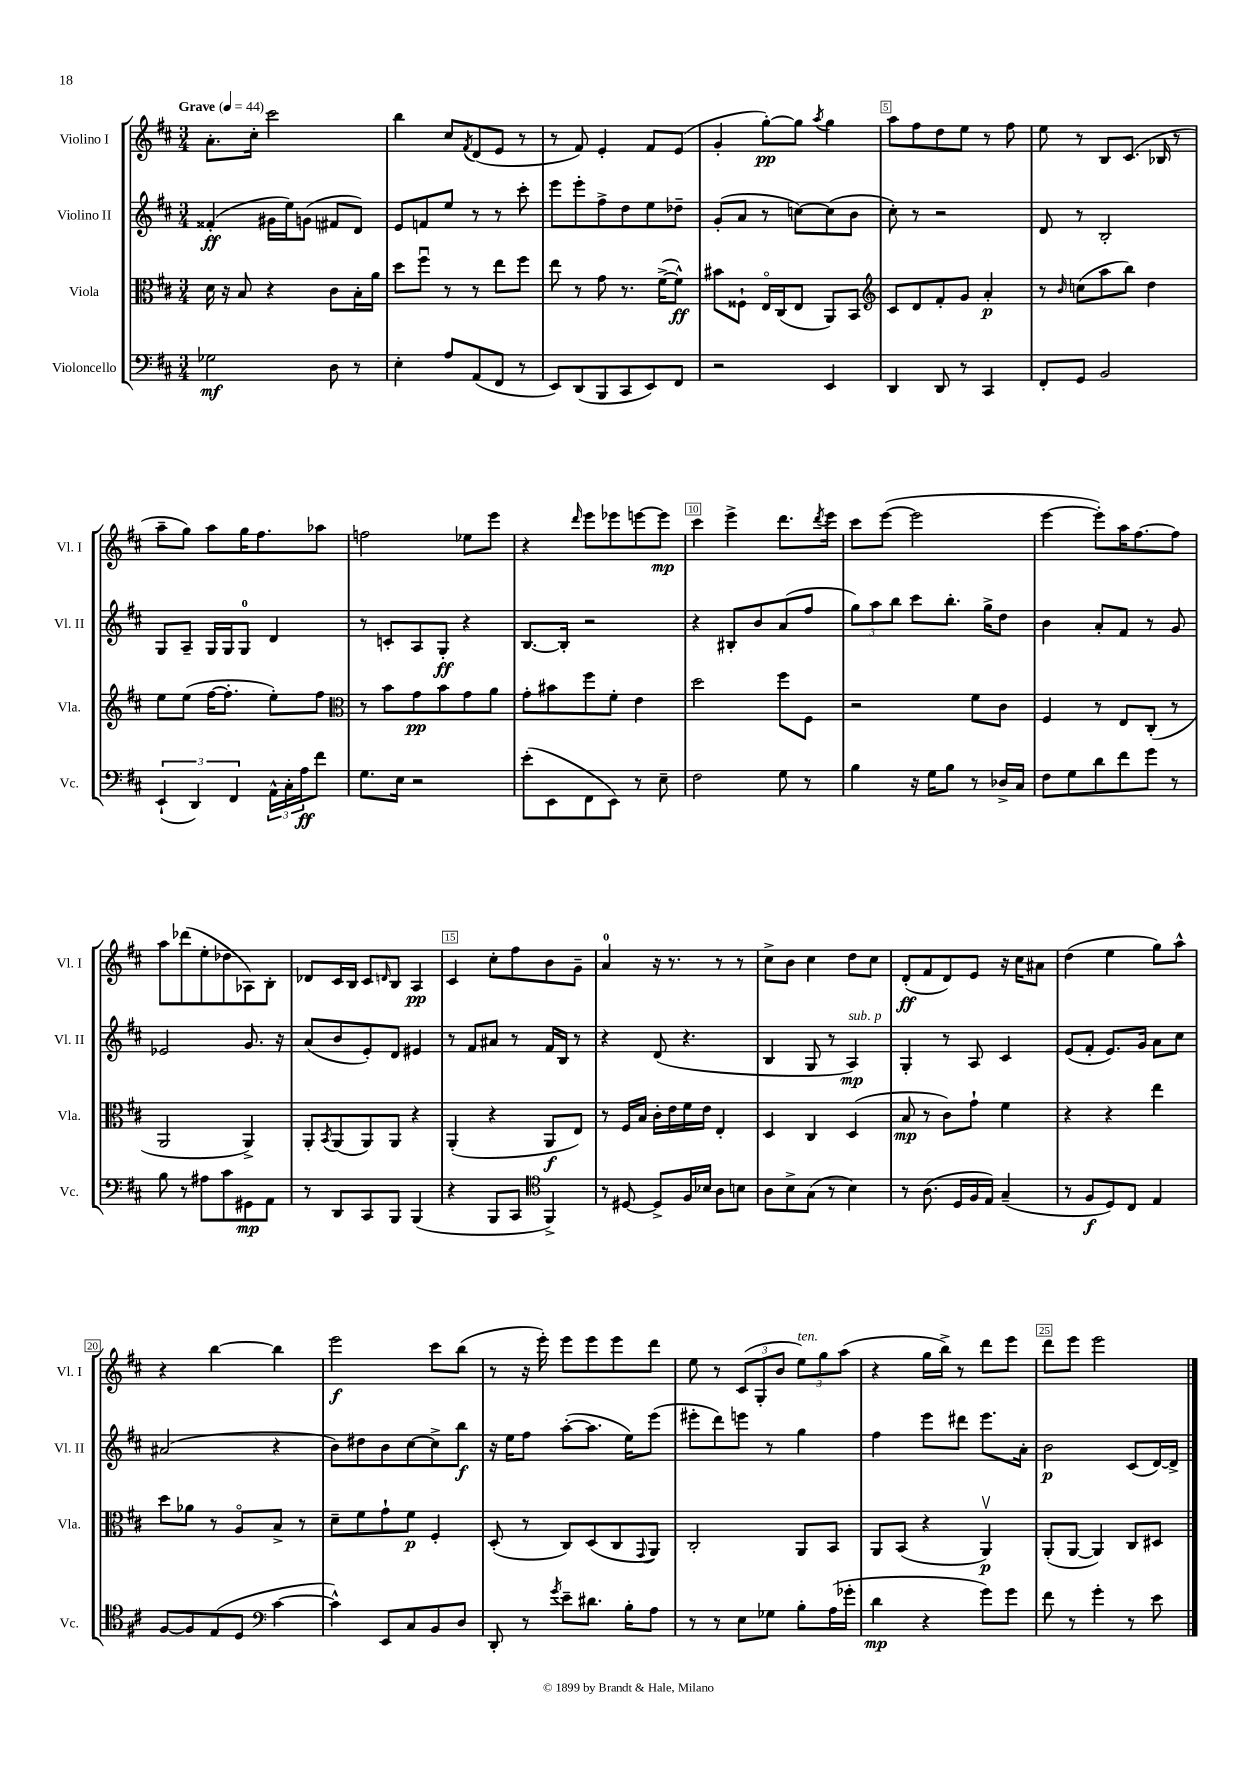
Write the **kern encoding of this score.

**kern	**kern	**kern	**kern
*staff4	*staff3	*staff2	*staff1
*clefF4	*clefC3	*clefG2	*clefG2
*k[f#c#]	*k[f#c#]	*k[f#c#]	*k[f#c#]
*M3/4	*M3/4	*M3/4	*M3/4
*MM44	*MM44	*MM44	*MM44
2G-\	16d\	(4f##'/	8.a'\L
.	16r	.	.
.	8B/	.	.
.	.	.	16cc#'\Jk
.	4r	16g#\LL	2ccc#\
.	.	16ee\J)	.
.	.	(8g\J	.
8D\	8c#\L	8f#/L	.
8r	16B'\L	8d/J)	.
.	16a\JJ	.	.
=	=	=	=
4E'\	8dd\L	8e/L	4bb\
.	8ff#u\J	8f/	.
8A/L	8r	8ee/J	8cc#/L
.	.	.	8qf#/
(8AA/	8r	8r	(8d/
8FF#/J	8ee\L	8r	8e/J
8r	8ff#\J	8ccc#'\	8r
=	=	=	=
8EE/L)	8ee\	8eee\L	8r
(8DD/	8r	8eee'\	8f#/)
8BBB/	8g\	8ff#^\	4e'/
8CC#/	8.r	8dd\	.
8EE/)	.	8ee\	8f#/L
.	([16f#^\LK	.	.
8FF#/J	8f#^^\]J)	8dd-~\J	(8e/J
=	=	=	=
2r	8b#\L	(8g'/L	4g'/
.	8F##`\J	8a/J	.
.	16Eo/LL	8r	[8gg'\L)
.	(16C#/J	.	.
.	8E/J	[8cc\L)	8gg\]J
.	.	.	8qaa/
4EE/	8AA/L)	(8cc\]	4gg\
.	8BB/J	8b\J	.
=	=	=	=
*	*clefG2	*	*
4DD/	8c#/L	8cc#'\)	8aa\L
.	8d/	8r	8ff#\
8DD/	8f#'/	2r	8dd\
8r	8g/J	.	8ee\J
4CC#/	4a'/	.	8r
.	.	.	8ff#\
=	=	=	=
8FF#'/L	8r	8d/	8ee\
.	16qqb/	.	.
8GG/J	(8cc\L	8r	8r
2BB/	8aa\	2B'/	8B/L
.	8bb\J)	.	(8.c#/J
.	4dd\	.	.
.	.	.	16B-/
.	.	.	8r
=	=	=	=
(6EE`/	8ee\L	8G/L	8aa~\L
.	(8ee\J	8A~/J	8gg\J)
6DD/)	.	.	.
.	[16ff#\LK	16G/LL	8aa\L
.	8.ff#'\]J	16G/J	.
6FF#/	.	.	.
.	.	8G/J	16gg\K
.	.	.	8.ff#\
24AA^^\LL	8ee'\L)	4d/	.
24C#'\	.	.	.
24A\J	.	.	.
8f#\J	8ff#\J	.	8aa-\J
=	=	=	=
*	*clefC3	*	*
8.G\L	8r	8r	2ff\
.	8b\L	8c'/L	.
16E\Jk	.	.	.
2r	8g\	8A/	.
.	8b\	8G'/J	.
.	8g\	4r	8ee-\L
.	8a\J	.	8eee\J
=	=	=	=
(8e'\L	8g'\L	[8.B/L	4r
8EE\	8b#\	.	.
.	.	16B'/]Jk	.
.	.	.	16qqddd/
8FF#\	8ff#\	2r	8eee\L
8EE\J)	8f#'\J	.	8eee-\
8r	4e\	.	[8eee\
8E~\	.	.	8eee\]J
=	=	=	=
2F#\	2dd\	4r	4ccc#\
.	.	8B#'/L	4eee^\
.	.	8b/	.
8G\	8ff#\L	(8a/	8.ddd\L
8r	8F#\J	8ff#/J	.
.	.	.	8qddd/
.	.	.	16eee\Jk
=	=	=	=
4B\	2r	12gg\L)	8ccc#\L
.	.	12aa\	.
.	.	.	([8eee\J
.	.	12bb\J	.
16r	.	8ccc#\L	2eee\]
16G\LK	.	.	.
8B\J	.	8.bb'\J	.
8r	8f#\L	.	.
.	.	16gg^\LK	.
16D-^/LL	8c#\J	8dd\J	.
16C#/JJ	.	.	.
=	=	=	=
8F#\L	4F#/	4b\	[4eee\
8G\	.	.	.
8d\	8r	8a'/L	8eee'\]L)
8f#\	8E/L	8f#/J	16aa\K
.	.	.	[8.ff#\
8g\J	(8C#'/J	8r	.
8r	8r	8g/	8ff#\]J
=	=	=	=
8B\	2AA/	2e-/	8aa\L
8r	.	.	(8ddd-\
8A#\L	.	.	8ee'\
8c#\	.	.	8dd-\
8GG#\	4AA^/)	8.g/	8A-\)
8AA\J	.	.	8B'\J
.	.	16r	.
=	=	=	=
8r	8AA'/L	(8a/L	8d-/L
.	8qBB/	.	.
8DD/L	(8AA/	8b/	16c#/L
.	.	.	16B/JJ
8CC#/	8AA/)	8e'/)	8c#/L
.	.	.	16qqd/
8BBB/J	8AA/J	8d/J	8B/J
(4BBB/	4r	4e#/	4A/
=	=	=	=
4r	(4AA'/	8r	4c#/
.	.	8f#/L	.
8BBB/L	4r	8a#/J	8cc#'\L
8CC#/J	.	8r	8ff#\
*clefC4	*	*	*
4FF#^/)	8AA/L	16f#/LL	8b\
.	.	16B/JJ	.
.	8E/J)	8r	8g~\J
=	=	=	=
8r	8r	4r	4a/
[8D#/	16F#/LL	.	.
.	16B/JJ	.	.
8D#^/]L	16c#'\LL	(8d/	16r
.	16e\	.	8.r
16F#/L	16f#\	4.r	.
16B-/JJ	16e\JJ	.	.
8A\L	4E'/	.	8r
8B\J	.	.	8r
=	=	=	=
8A\L	4D/	4B/	8cc#^\L
8B^\	.	.	8b\J
(8G\J	4C#/	8G/	4cc#\
8r	.	8r	.
4B\)	(4D/	4A/)	8dd\L
.	.	.	8cc#\J
=	=	=	=
8r	8B/	4G'/	(8d'/L
(8.A\	8r	.	8f#/
.	8c#\L)	8r	8d/)
16D/LL	.	.	.
16F#/	8g`\J	8A/	8e/J
16E/JJ)	.	.	.
(4G~/	4f#\	4c#/	16r
.	.	.	16cc#\LK
.	.	.	8a#\J
=	=	=	=
8r	4r	(8e/L	(4dd\
8F#/L	.	8f#'/J	.
8D/)	4r	8.e/L)	4ee\
8C#/J	.	.	.
.	.	16g/Jk	.
4E/	4ee\	8a\L	8gg\L)
.	.	8cc#\J	8aa^^\J
=	=	=	=
[8F#/L	8dd\L	(2a#/	4r
8F#/]	8a-\J	.	.
(8E/	8r	.	[4bb\
8D/J	8Ao/L	.	.
*clefF4	*	*	*
[4c#\	8B^/J	4r	4bb\]
.	8r	.	.
=	=	=	=
4c#^^\])	8d~\L	8b\L)	2eee\
.	8f#\	8dd#\	.
8EE/L	8g`\	8b\	.
8C#/	8f#\J	[8cc#\	.
8BB/	4F#'/	8cc#^\]	8ccc#\L
8D/J	.	8bb\J	(8bb\J
=	=	=	=
8DD'/	(8D'/	16r	8r
.	.	16ee\LK	.
8r	8r	8ff#\J	16r
.	.	.	16eee'\)
8qg/	.	.	.
8e~\L	8C#/L)	([8aa'\L	8eee\L
8.d#\J	(8D/	8.aa\]J	8eee\
.	8C#/	.	8eee\
16B'\LK	.	16ee\LK)	.
.	8qqGG/	.	.
8A\J	8AA/J)	(8eee\J	8ddd\J
=	=	=	=
8r	2C#'/	8eee#'\L	8ee\
8r	.	8ddd\)	8r
8E\L	.	8eee\J	(12c#/L
.	.	.	12G'/
8G-\J	.	8r	.
.	.	.	12b/J
8B'\L	8AA/L	4gg\	12ee\L)
.	.	.	12gg\
(16A\L	8BB/J	.	.
.	.	.	(12aa\J
16g-'\JJ	.	.	.
=	=	=	=
4d\	8AA/L	4ff#\	4r
.	(8BB/J	.	.
4r	4r	8eee\L	16gg\LL
.	.	.	16bb^\JJ)
.	.	8ddd#\J	8r
8g\L)	4AAv/)	8.eee\L	8ddd\L
8g\J	.	.	8eee\J
.	.	16a'\Jk	.
=	=	=	=
8f#\	(8AA'/L	2b\	8ddd\L
8r	[8AA/J	.	8eee\J
4g'\	4AA/])	.	2eee\
8r	8C#/L	(8c#/L	.
8e\	8D#/J	[16d/L)	.
.	.	16d^/]JJ	.
==	==	==	==
*-	*-	*-	*-
